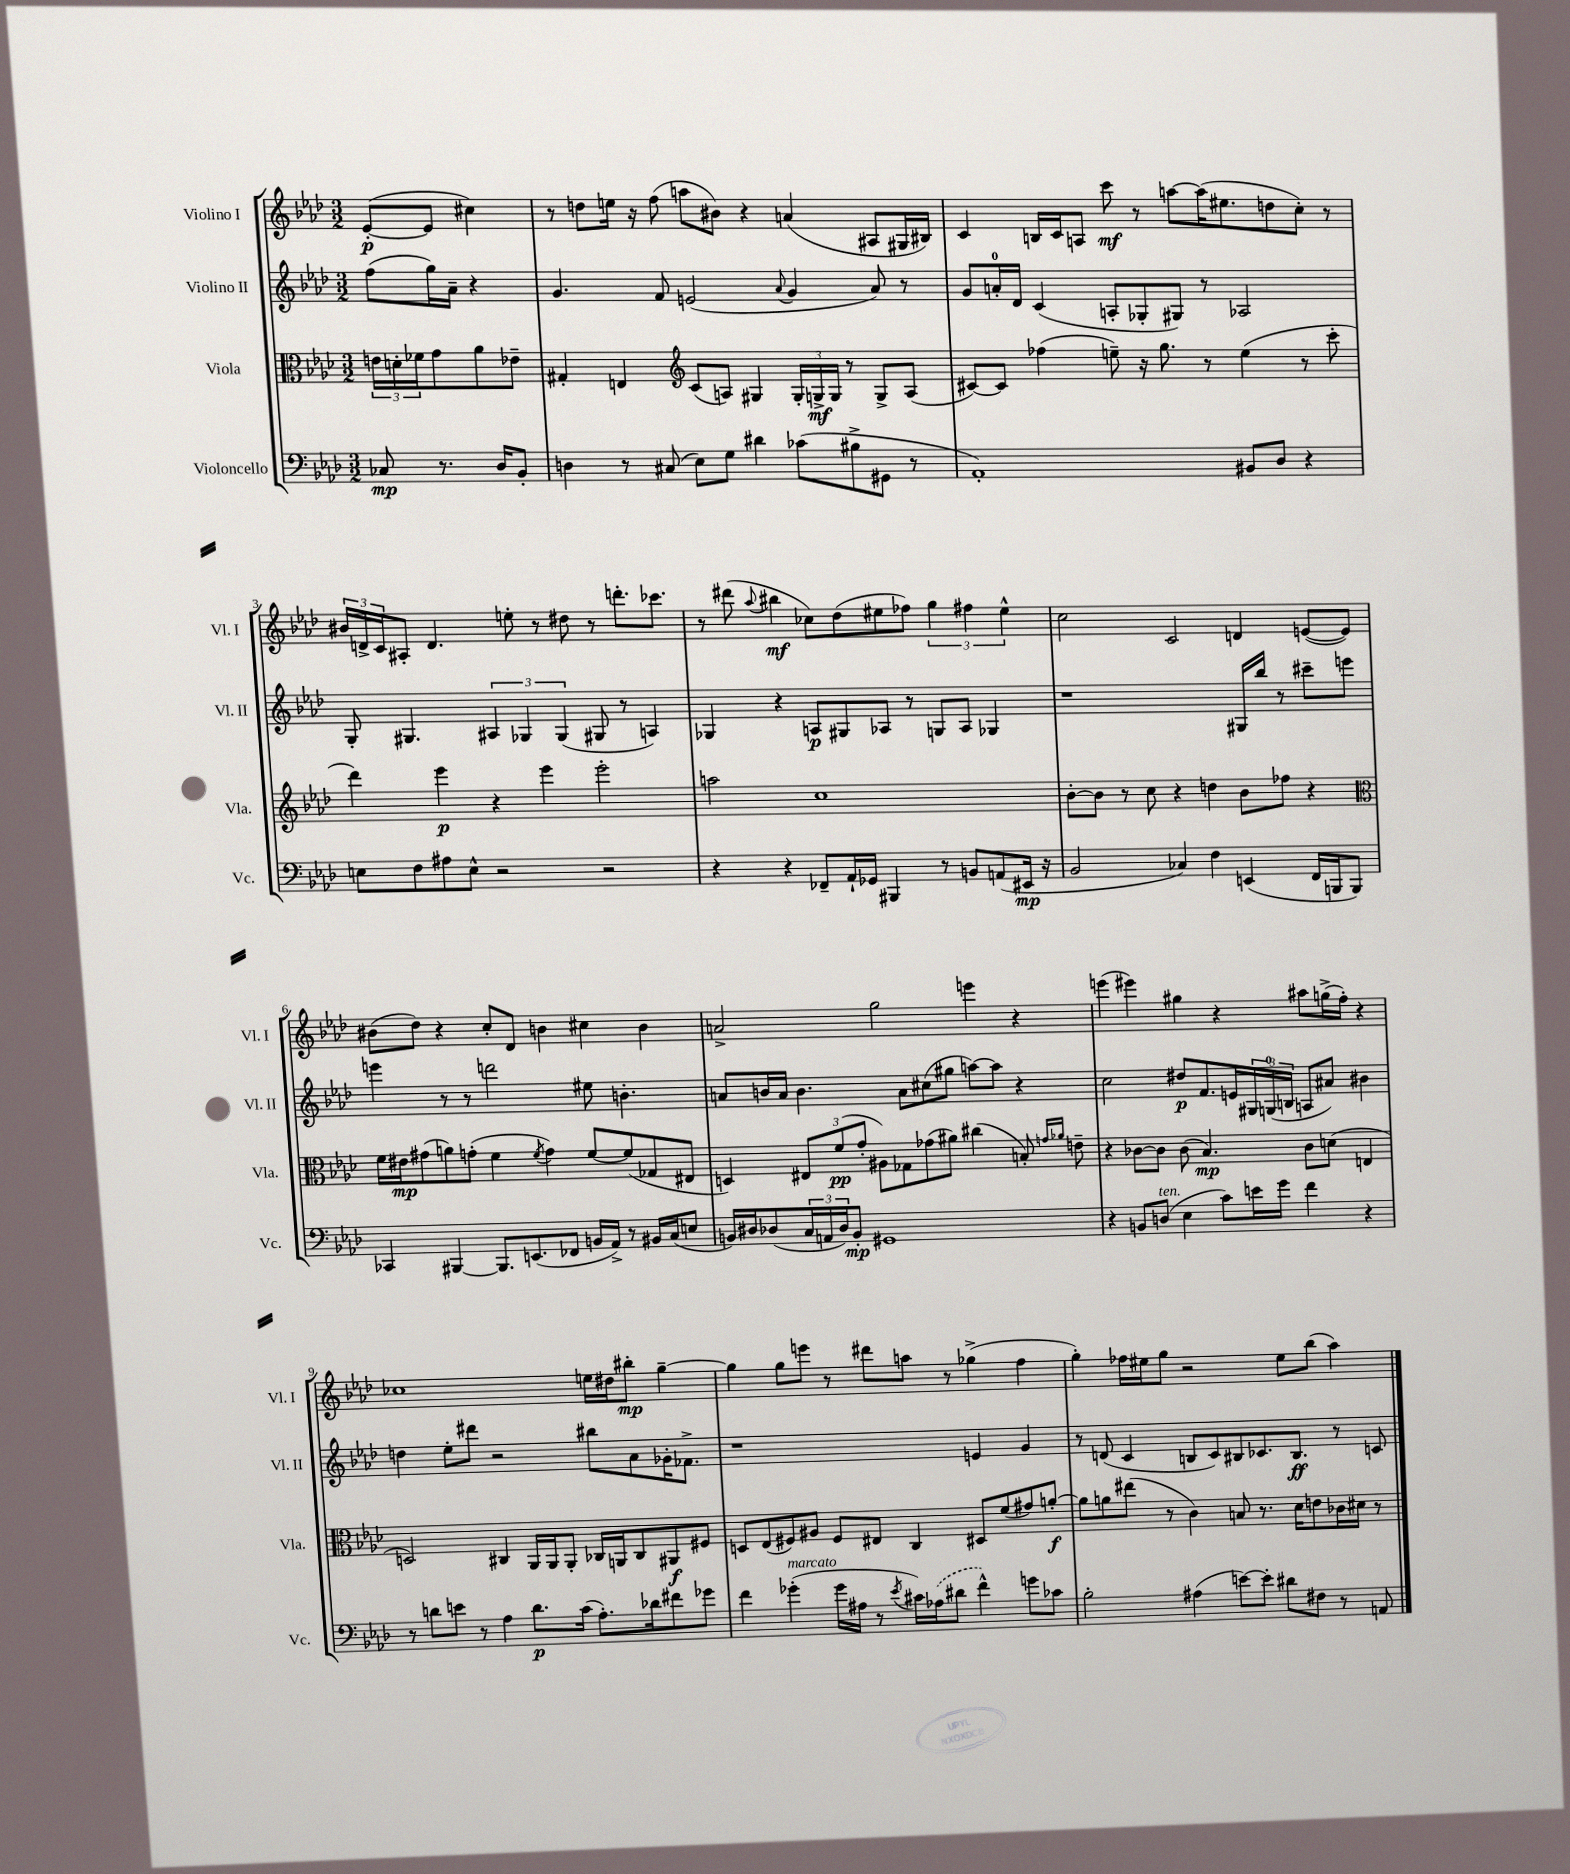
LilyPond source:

<<
\new StaffGroup <<
\new Staff = "s0" \with { instrumentName = "Violino I" shortInstrumentName = "Vl. I" } {
    \clef treble \key aes \major \numericTimeSignature \time 3/2 \partial 2
    ees'8~-.\p( ees'8 cis''4) |
    r8 d''8 e''16 r16 f''8( a''8 bis'8) r4 a'4( ais8 gis16 bis16) |
    c'4 b16 c'16 a8 c'''8\mf r8 a''8~ a''16( eis''8. d''8 c''8-.) r8 |
    \tuplet 3/2 { bis'16 d'16-> c'16 } ais8-. d'4. e''8-. r8 dis''8 r8 d'''8.-. ces'''8. |
    r8 dis'''8( \appoggiatura { aes''8 } bis''4\mf ces''8) des''8( eis''8 fes''8) \tuplet 3/2 { g''4 fis''4 eis''4-^ } |
    c''2 c'2 d'4 e'8~( e'8) |
    bis'8( des''8) r4 c''8-. des'8 b'4 cis''4 b'4 |
    a'2-> g''2 e'''4 r4 |
    e'''4( eis'''4) gis''4 r4 ais''8 g''16->( f''16-.) r4 |
    ces''1 e''16 dis''16 bis''8-.\mp g''4~-- |
    g''4 g''8 e'''8 r8 dis'''8 a''8 r8 ges''4->( f''4 |
    g''4-.) fes''16 eis''16 g''8 r2 eis''8 bes''8( aes''4) \bar "|." |
}
\new Staff = "s1" \with { instrumentName = "Violino II" shortInstrumentName = "Vl. II" } {
    \clef treble \key aes \major \numericTimeSignature \time 3/2 \partial 2
    f''8( g''16) aes'16-- r4 |
    g'4. f'8 e'2( \appoggiatura { aes'8 } g'4 aes'8) r8 |
    g'8 a'16-0-. des'16 c'4( a8-. ges8-. gis8) r8 aes2 |
    g8-. gis4. \tuplet 3/2 { ais4 ges4 ges4( } gis8 r8 a4) |
    ges4 r4 a8\p gis8 aes8 r8 g8 aes8 ges4 |
    r1 gis16 bes''16 r8 cis'''8-- e'''8 |
    e'''4 r8 r8 d'''2 eis''8 b'4.-. |
    a'8 b'16 a'16 b'4. a'8 cis''8( gis''8 a''8~) a''8 r4 |
    c''2 dis''8\p f'8. e'16 \tuplet 3/2 { gis16 g16-0( b16 } a8 ais'8) bis'4 |
    d''4 ees''8-. dis'''8 r2 bis''8 aes'8 ges'16-. fes'8.-> |
    r1 e'4 g'4 |
    r8 d'8( c'4 b8 c'8) bis8 ces'8. bis8.\ff r8 c'8 \bar "|." |
}
\new Staff = "s2" \with { instrumentName = "Viola" shortInstrumentName = "Vla." } {
    \clef alto \key aes \major \numericTimeSignature \time 3/2 \partial 2
    \tuplet 3/2 { e'16 d'16-. fes'16 } g'8 aes'8 ees'8-- |
    gis4-. e4 \clef treble c'8( a8) gis4 \tuplet 3/2 { gis16-. g16->\mf g16 } r8 g8-> a8( |
    cis'8~) cis'8 fes''4( e''8--) r16 g''8. r8 e''4( r8 c'''8-. |
    des'''4) ees'''4\p r4 ees'''4 ees'''2-. |
    a''2 c''1 |
    bes'8~-. bes'8 r8 c''8 r4 d''4 bes'8 fes''8 r4 |
    \clef alto f'16 eis'16\mp gis'8( a'8) g'8-.( f'4 \acciaccatura { f'8 } g'4) f'8~ f'8( ges8 eis8 |
    d4) \tuplet 3/2 { eis8 f'8\pp( g'8-. } ais8) ges8 ges'8( ais'8) cis''4( b8-.) \grace { g'16 aes'16 } e'8-- |
    r4 ces'8~ ces'8 ces'8( bes4.\mp) ces'8 d'8( e4 |
    d2) cis4 aes,16 aes,16 aes,8-. ces16 a,16 ces8 ais,8\f fis8 |
    d8 ees8( fis8) ais8 fis8 eis8 c4 dis8 f'8( gis'8) a'8~-.\f |
    a'8 a'8 eis''8( r8 c'4) b8 r8. des'16 e'8 ces'16 dis'16 r8 \bar "|." |
}
\new Staff = "s3" \with { instrumentName = "Violoncello" shortInstrumentName = "Vc." } {
    \clef bass \key aes \major \numericTimeSignature \time 3/2 \partial 2
    ces8\mp r8. des16 bes,8-. |
    d4 r8 cis8( ees8) g8 dis'4 ces'8( bis8-> gis,8 r8 |
    aes,1-.) bis,8 des8 r4 |
    e8 f8 ais8 e8-^ r2 r2 |
    r4 r4 fes,8-- aes,16-! ges,16 bis,,4 r8 b,8 a,8( eis,16\mp r16 |
    bes,2 ces4) f4 e,4( f,16 b,,16 b,,8) |
    ces,4 bis,,4~ bis,,8. e,8.( fes,8 b,16 aes,16->) r8 bis,16 c16( e8 |
    b,16) dis16 des8( \tuplet 3/2 { c16 a,16 des16) } b,8-.\mp gis,1 |
    r4 b,8 d8^\markup { \italic "ten." }( ees4 c'8) e'16 g'16 f'4 r4 |
    r8 d'8 e'8 r8 aes4 d'8.\p c'16( aes8.-.) des'16 fis'8 ges'8 |
    f'4 ges'4-.^\markup { \italic "marcato" }( ges'16 ais16 r8 \acciaccatura { ees'8 } cis'16) \once \slurDashed aes16( dis'8 f'4-^) g'8 ces'8 |
    bes2-. ais4( e'8~) e'8-. dis'8 fis8 r8 a,8 \bar "|." |
}
>>
>>
